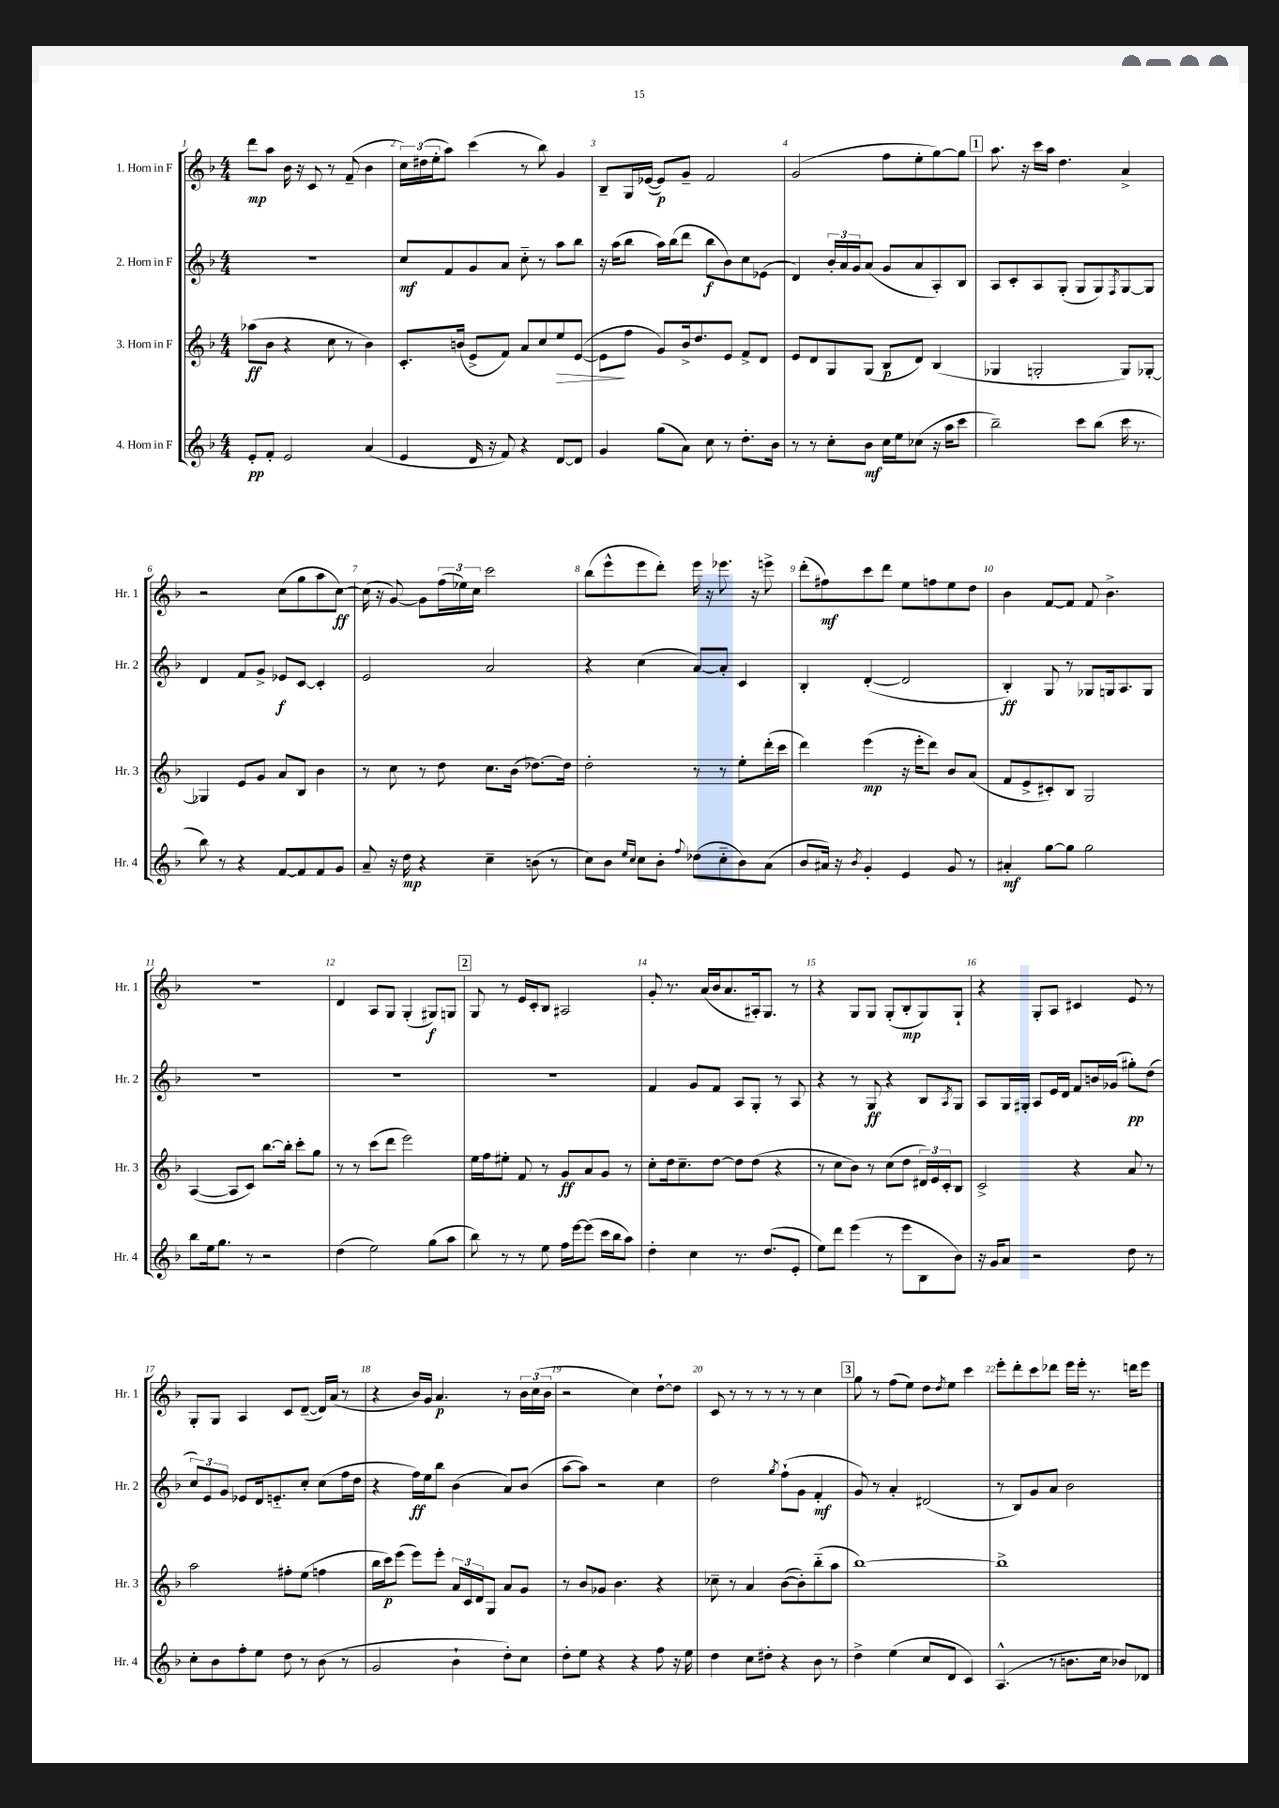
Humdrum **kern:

**kern	**dynam	**kern	**dynam	**kern	**dynam	**kern	**dynam
*part4	*part4	*part3	*part3	*part2	*part2	*part1	*part1
*staff4	*staff4	*staff3	*staff3	*staff2	*staff2	*staff1	*staff1
*I"4. Horn in F	*	*I"3. Horn in F	*	*I"2. Horn in F	*	*I"1. Horn in F	*
*I'Hr. 4	*	*I'Hr. 3	*	*I'Hr. 2	*	*I'Hr. 1	*
*clefG2	*	*clefG2	*	*clefG2	*	*clefG2	*
*k[b-]	*	*k[b-]	*	*k[b-]	*	*k[b-]	*
*M4/4	*	*M4/4	*	*M4/4	*	*M4/4	*
=1	=1	=1	=1	=1	=1	=1	=1
8e'/L	pp	(8aa-X\L	ff	1r	.	8ddd\L	mp
8f'/J	.	8b-\J	.	.	.	8aa\J	.
2e/	.	4r	.	.	.	16b-\	.
.	.	.	.	.	.	16r	.
.	.	.	.	.	.	8c/	.
.	.	8cc\	.	.	.	8r	.
.	.	8r	.	.	.	(8f~/	.
(4a/	.	4b-\)	.	.	.	4b-\	.
=2	=2	=2	=2	=2	=2	=2	=2
4e/	.	8.c'/L	.	8cc/L	mf	24cc\LL)	.
.	.	.	.	.	.	(24dd#X\	.
.	.	.	.	.	.	24ee'\J	.
.	.	.	.	8f/	.	8aa\J)	.
.	.	(16bn/Jk	.	.	.	.	.
16d/	.	8e^/L	.	8g/	.	(4ccc\	.
16r	.	.	.	.	.	.	.
8f/)	.	8f/J)	.	8a/J	.	.	.
4r	.	8a/L	.	8cc\	.	8r	.
.	.	8cc/	.	8r	.	8bb-\)	.
!	!	!	!LO:HP:b	!	!	!	!
[8d/L	.	8ee/	>	8aa\L	.	4g/	.
8d/J]	.	([8e/J	.	8bb-\J	.	.	.
=3	=3	=3	=3	=3	=3	=3	=3
4g/	.	8e\L]	.	16r	.	8B-~/L	.
.	.	.	.	(16aa\KL	.	.	.
.	.	8ff\J	]	8bb-\J	.	16G/L	.
.	.	.	.	.	.	([16e-X/JJ	.
(8gg\L	.	8g/L)	.	16aa\LL)	.	8e-/L])	p
.	.	.	.	(16bb-\J	.	.	.
8a\J)	.	16b-^/k	.	8ddd\J	.	8g~/J	.
.	.	8.dd/	.	.	.	.	.
8cc\	.	.	.	8bb-\L	f	2f/	.
8r	.	8e/J	.	8b-\)	.	.	.
8.dd'\L	.	8f^/L	.	8cc\	.	.	.
.	.	8d/J	.	(8e-X\J	.	.	.
16b-\Jk	.	.	.	.	.	.	.
=4	=4	=4	=4	=4	=4	=4	=4
8r	.	8e/L	.	4d/)	.	(2g/	.
8r	.	8d/	.	.	.	.	.
8cc'\L	.	8G/	.	24b-'/LL	.	.	.
.	.	.	.	24a/	.	.	.
.	.	.	.	24g/J	.	.	.
8b-\J	mf	(8G/J	.	(8a/J	.	.	.
16cc\LL	.	8B-/L	p	8g/L	.	8ff\L	.
16ee\J	.	.	.	.	.	.	.
(8cc-X\J	.	8d/J)	.	8a/	.	8ee'\	.
16r	.	(4B-/	.	8A'/)	.	[8gg\)	.
16aa\KL	.	.	.	.	.	.	.
8ccc\J	.	.	.	8B-/J	.	8gg\J]	.
!!LO:REH:place=s1:t=1
=5	=5	=5	=5	=5	=5	=5	=5
2bb-~\)	.	4G-X/	.	8A/L	.	8.aa\	.
.	.	.	.	8c'/	.	.	.
.	.	.	.	.	.	16r	.
.	.	2Gn'/	.	8A/	.	16ccc\LL	.
.	.	.	.	.	.	16aa\JJ	.
.	.	.	.	(8G'/J	.	4.dd\	.
8ccc\L	.	.	.	8G/L	.	.	.
(8bb-\J	.	.	.	8G/)	.	.	.
.	.	.	.	8qF/	.	.	.
16ccc\	.	8G/L)	.	[8G/	.	4a^/	.
8.r	.	.	.	.	.	.	.
.	.	[8G-X'/J	.	8G/J]	.	.	.
!!LO:LB:g=z
=6	=6	=6	=6	=6	=6	=6	=6
8bb-\)	.	4G-X/]	.	4d/	.	2r	.
8r	.	.	.	.	.	.	.
4r	.	8e/L	.	8f/L	.	.	.
.	.	8g/J	.	8g^/J	.	.	.
[8f/L	.	8a/L	.	8e-X/L	f	(8cc\L	.
8f/]	.	8B-/J	.	[8c/J	.	8gg\	.
8f/	.	4b-\	.	4c'/]	.	8aa\	.
8g/J	.	.	.	.	.	[8cc\J)	ff
=7	=7	=7	=7	=7	=7	=7	=7
8a~/	.	8r	.	2e/	.	(16cc\]	.
.	.	.	.	.	.	16r	.
16r	.	8cc\	.	.	.	[8g/)	.
16dd\	mp	.	.	.	.	.	.
4r	.	8r	.	.	.	8g\L]	.
.	.	8dd\	.	.	.	(24ff\L	.
.	.	.	.	.	.	24ee-X\)	.
.	.	.	.	.	.	24cc\JJ	.
4cc~\	.	8.cc\L	.	2a/	.	2ccc\	.
.	.	(16b-\Jk	.	.	.	.	.
(8bn\	.	[8.dd-X\L)	.	.	.	.	.
8r	.	.	.	.	.	.	.
.	.	16dd-\Jk]	.	.	.	.	.
=8	=8	=8	=8	=8	=8	=8	=8
8cc\L)	.	2dd'\	.	4r	.	(8bb-\L	.
8b-\J	.	.	.	.	.	8eee^^\	.
16qqee/LL	.	.	.	.	.	.	.
16qqcc/JJ	.	.	.	.	.	.	.
8cc\L	.	.	.	(4cc\	.	8eee\	.
8b-'\J	.	.	.	.	.	8ddd'\J)	.
8qqff/	.	.	.	.	.	.	.
(8dd-X\L	.	8r	.	[8a/L)	.	16eee\	.
.	.	.	.	.	.	16r	.
8cc\	.	8r	.	8a'/J]	.	8.eee-X\	.
8b-\)	.	8ee'\L	.	4c/	.	.	.
.	.	.	.	.	.	16r	.
(8a\J	.	(16ddd'\L	.	.	.	8eeen^\	.
.	.	16ccc\JJ	.	.	.	.	.
=9	=9	=9	=9	=9	=9	=9	=9
8b-/L	.	4ddd\)	.	4B-'/	.	(8ddd'\L	.
16a#X/Jk)	.	.	.	.	.	8ff#X\)	mf
16r	.	.	.	.	.	.	.
8qb-/	.	.	.	.	.	.	.
4g'/	.	(4eee\	mp	([4d'/	.	8ccc\	.
.	.	.	.	.	.	8ddd\J	.
4e/	.	16r	.	2d/]	.	8ee\L	.
.	.	16eee'\KL	.	.	.	.	.
.	.	8ddd\J)	.	.	.	8ffn\	.
8g/	.	8b-/L	.	.	.	8ee\	.
8r	.	(8a/J	.	.	.	8dd\J	.
=10	=10	=10	=10	=10	=10	=10	=10
4a#X'/	mf	8f/L	.	4B-'/)	ff	4b-\	.
.	.	8e^/	.	.	.	.	.
[8gg\L	.	8c#X'/)	.	8G/	.	[8f/L	.
8gg\J]	.	8B-/J	.	8r	.	8f/J]	.
2gg\	.	2G/	.	8G-X/L	.	8f/	.
.	.	.	.	16Gn/k	.	4.b-^\	.
.	.	.	.	8.A/	.	.	.
.	.	.	.	8G/J	.	.	.
!!LO:LB:g=z
=11	=11	=11	=11	=11	=11	=11	=11
8bb-\L	.	([4A/	.	1r	.	1r	.
16ee\k	.	.	.	.	.	.	.
8.gg\J	.	.	.	.	.	.	.
.	.	8A/L]	.	.	.	.	.
8r	.	8c/J)	.	.	.	.	.
2r	.	[8.bb-\L	.	.	.	.	.
.	.	16bb-'\Jk]	.	.	.	.	.
.	.	8ccc'\L	.	.	.	.	.
.	.	8gg\J	.	.	.	.	.
=12	=12	=12	=12	=12	=12	=12	=12
(4dd\	.	8r	.	1r	.	4d/	.
.	.	8r	.	.	.	.	.
2ee\)	.	(8ccc\L	.	.	.	8A/L	.
.	.	8ddd\J	.	.	.	8G/J	.
.	.	2eee\)	.	.	.	(4G'/	.
(8gg\L	.	.	.	.	.	8G#X/L)	f
8aa\J	.	.	.	.	.	8Gn/J	.
!!LO:REH:place=s1:t=2
=13	=13	=13	=13	=13	=13	=13	=13
8bb-\)	.	16ee\LL	.	1r	.	8G/	.
.	.	16ff\J	.	.	.	.	.
8r	.	8ee#X'\J	.	.	.	8r	.
8r	.	8f/	.	.	.	16e/LL	.
.	.	.	.	.	.	16c'/J	.
8ee\	.	8r	.	.	.	8B-/J	.
16ff\LL	.	8g/L	ff	.	.	2A#X/	.
[16eee\J	.	.	.	.	.	.	.
(8eee\J]	.	8a/	.	.	.	.	.
16ccc\LL	.	8g/J	.	.	.	.	.
16bb-\J	.	.	.	.	.	.	.
8aa\J)	.	8r	.	.	.	.	.
=14	=14	=14	=14	=14	=14	=14	=14
4dd'\	.	8cc'\L	.	4f/	.	8g'/	.
.	.	16dd\k	.	.	.	8.r	.
.	.	8.cc~\	.	.	.	.	.
4cc\	.	.	.	8g/L	.	.	.
.	.	.	.	.	.	(16a/LL	.
.	.	[8dd\J	.	8f/J	.	16b-/J	.
.	.	.	.	.	.	8.a/	.
8.r	.	8dd\L]	.	8A/L	.	.	.
.	.	(8dd\J	.	8G'/J	.	16A#X'/k)	.
(8.dd/L	.	.	.	.	.	8.G/J	.
.	.	4r	.	8r	.	.	.
8e'/J	.	.	.	8A/	.	8r	.
=15	=15	=15	=15	=15	=15	=15	=15
8ee\L)	.	8r	.	4r	.	4r	.
8ddd\J	.	8cc\L	.	.	.	.	.
(4eee\	.	8b-\J)	.	8r	.	8G/L	.
.	.	8r	.	8G/	ff	8G/J	.
8r	.	(8cc\L	.	4r	.	(8G'/L	.
8eee\L	.	8dd\J	.	.	.	8B-'/	mp
8B-\	.	24d#X/LL)	.	8B-/L	.	8G/)	.
.	.	24e/	.	.	.	.	.
.	.	24c'/J	.	.	.	.	.
.	.	.	.	8qA/	.	.	.
8b-\J)	.	8B-/J	.	8G/J	.	8G`/J	.
=16	=16	=16	=16	=16	=16	=16	=16
16r	.	2c^/	.	8A/L	.	4r	.
16g/KL	.	.	.	.	.	.	.
8a/J	.	.	.	16G/L	.	.	.
.	.	.	.	16G#X'/JJ	.	.	.
2r	.	.	.	8A/L	.	8G'/L	.
.	.	.	.	16e/L	.	8A/J	.
.	.	.	.	16d/JJ	.	.	.
.	.	4r	.	8f/L	.	4c#X/	.
.	.	.	.	16bn/L	.	.	.
.	.	.	.	(16g-X/JJ	.	.	.
8dd\	.	8a/	.	8gg#X'\L)	pp	8e/	.
8r	.	8r	.	(8dd\J	.	8r	.
!!LO:LB:g=z
=17	=17	=17	=17	=17	=17	=17	=17
8cc'\L	.	2aa\	.	12cc/L)	.	8G'/L	.
.	.	.	.	12e/	.	.	.
8b-\	.	.	.	.	.	8G/J	.
.	.	.	.	12g/J	.	.	.
8ff'\	.	.	.	8e-X/L	.	4A/	.
8ee\J	.	.	.	16d/k	.	.	.
.	.	.	.	8.en/	.	.	.
8dd\	.	8ff#X'\L	.	.	.	8c/L	.
8r	.	(8ee\J	.	8cc'/J	.	([8d~/J	.
(8b-\	.	4ffn\	.	(8cc\L	.	16d/LL])	.
.	.	.	.	.	.	(16a/JJ	.
8r	.	.	.	16ff\L	.	8r	.
.	.	.	.	16dd\JJ	.	.	.
=18	=18	=18	=18	=18	=18	=18	=18
2g/	.	16bb-\LL	.	4r	.	4r	.
.	.	16ccc\J)	p	.	.	.	.
.	.	(8eee\J	.	.	.	.	.
.	.	8eee\L)	.	16ff\LL)	ff	16b-/LL)	.
.	.	.	.	16ee\J	.	16g/JJ	.
.	.	8eee'\J	.	8bb-\J	.	4.a/	p
4b-`\	.	24a/LL	.	(4b-\	.	.	.
.	.	24c/	.	.	.	.	.
.	.	24d/J	.	.	.	.	.
.	.	8G/J	.	.	.	.	.
8dd'\L)	.	8a/L	.	8a/L)	.	8r	.
8cc\J	.	8g/J	.	(8b-/J	.	24b-\LL	.
.	.	.	.	.	.	(24cc\	.
.	.	.	.	.	.	24b-\JJ	.
=19	=19	=19	=19	=19	=19	=19	=19
8dd'\L	.	8r	.	[8aa\L	.	2r	.
8ee\J	.	8b-/L	.	8aa\J])	.	.	.
4r	.	8g-X/J	.	2r	.	.	.
.	.	4.b-\	.	.	.	.	.
4r	.	.	.	.	.	4cc\)	.
8ff\	.	4r	.	4cc\	.	[8dd`\L	.
16r	.	.	.	.	.	8dd\J]	.
16ee\	.	.	.	.	.	.	.
=20	=20	=20	=20	=20	=20	=20	=20
4dd\	.	8cc-X~\	.	2dd\	.	8c/	.
.	.	8r	.	.	.	8r	.
8cc\L	.	4a/	.	.	.	8r	.
8dd#X'\J	.	.	.	.	.	8r	.
.	.	.	.	8qgg/	.	.	.
4r	.	([8b-\L	.	(8ff`\L	.	8r	.
.	.	8b-'\])	.	8g\J	.	8r	.
8b-\	.	(8bb-\	.	4f'/	mf	4cc\	.
8r	.	8aa\J	.	.	.	.	.
!!LO:REH:place=s1:t=3
=21	=21	=21	=21	=21	=21	=21	=21
4dd^\	.	[1bb-)	.	8g/)	.	8gg\	.
.	.	.	.	8r	.	8r	.
(4ee\	.	.	.	4a'/	.	(8ff\L	.
.	.	.	.	.	.	8ee\J)	.
8cc/L	.	.	.	(2d#X/	.	8dd\L	.
.	.	.	.	.	.	8qdd/	.
8d/J	.	.	.	.	.	8ee\J	.
4c/)	.	.	.	.	.	4ccc\	.
=22	=22	=22	=22	=22	=22	=22	=22
(4.A^^/	.	1bb-^]	.	8r	.	8eee'\L	.
.	.	.	.	8B-/L)	.	8ddd'\	.
.	.	.	.	8g/	.	8ccc\	.
8r	.	.	.	8a/J	.	8ddd-X\J	.
8.bn\L	.	.	.	2b-\	.	16eee\LL	.
.	.	.	.	.	.	16eee'\JJ	.
.	.	.	.	.	.	8.r	.
16cc\Jk	.	.	.	.	.	.	.
8b-X/L)	.	.	.	.	.	.	.
.	.	.	.	.	.	16dddn\KL	.
8d-X/J	.	.	.	.	.	8eee\J	.
==	==	==	==	==	==	==	==
*-	*-	*-	*-	*-	*-	*-	*-
